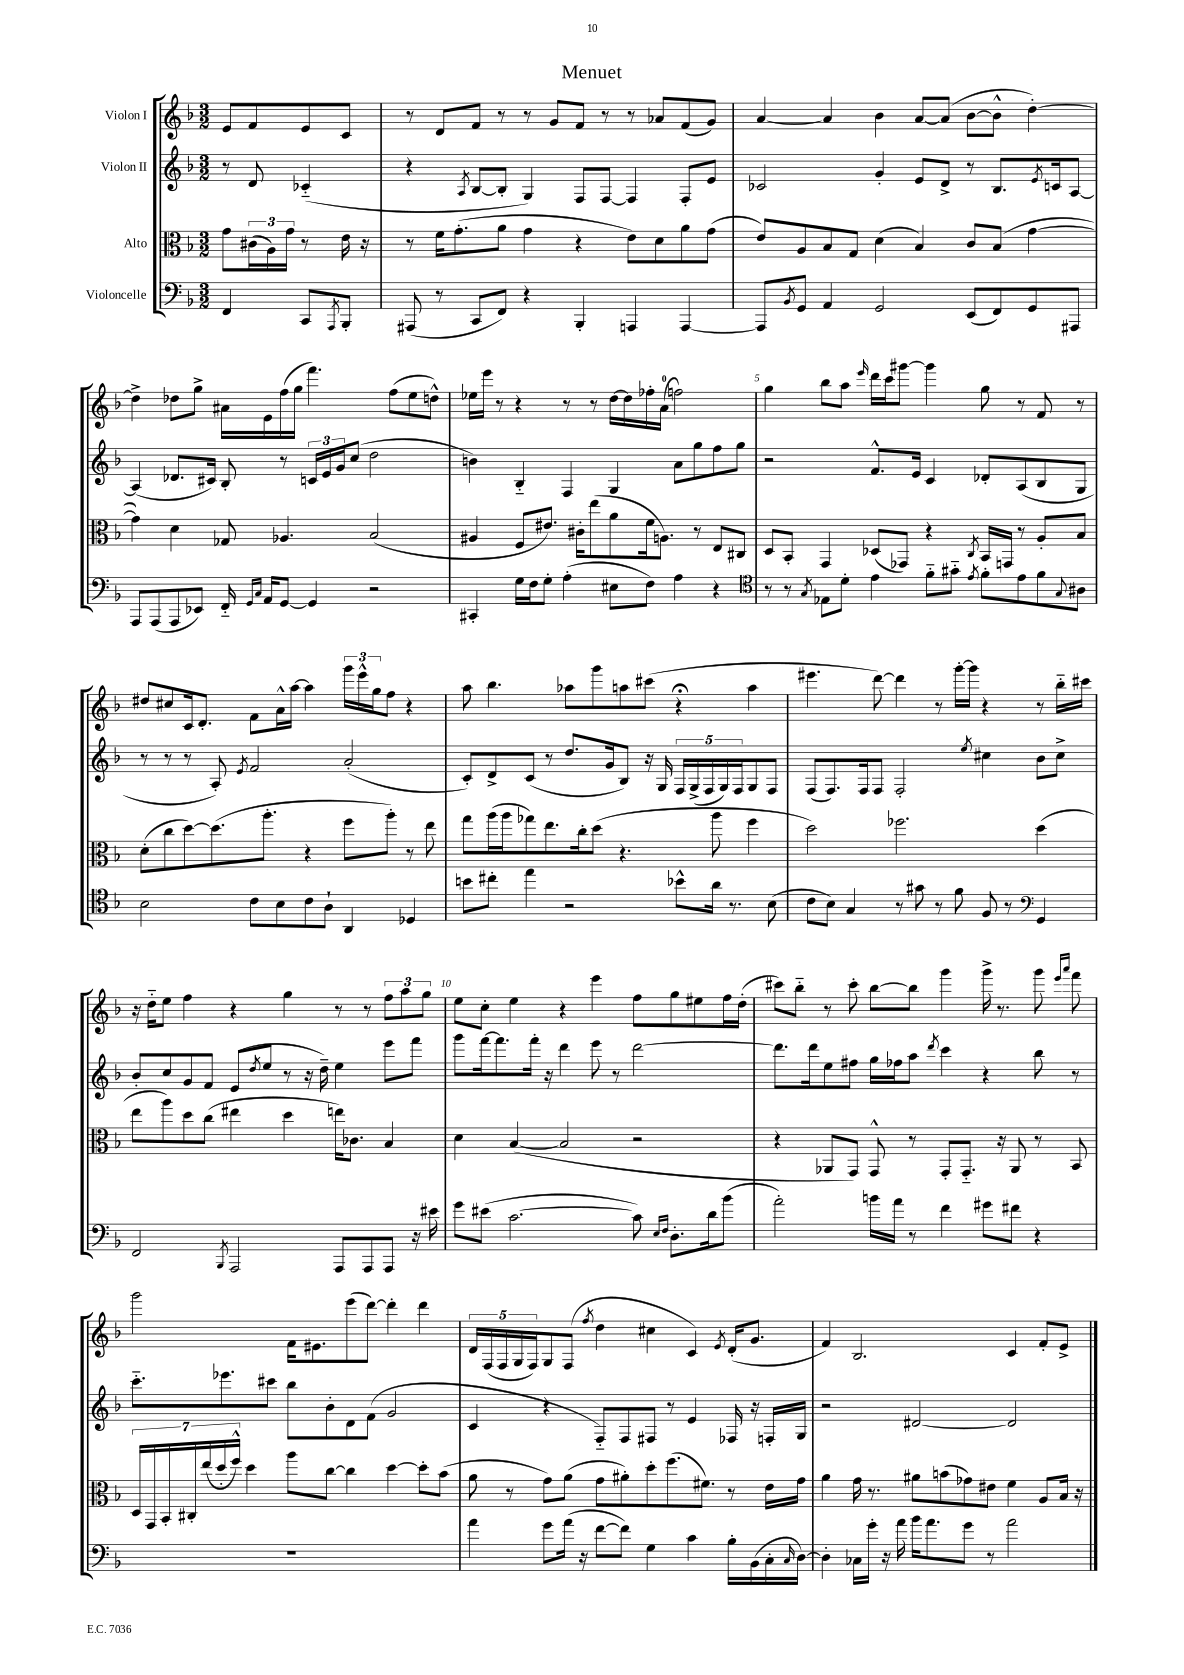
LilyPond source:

\header { title = "Menuet" }
<<
\new StaffGroup <<
\new Staff = "s0" \with { instrumentName = "Violon I" } {
    \clef treble \key f \major \numericTimeSignature \time 3/2 \partial 2
    e'8 f'8 e'8 c'8 |
    r8 d'8 f'8 r8 r8 g'8 f'8 r8 r8 aes'8 f'8( g'8) |
    a'4~ a'4 bes'4 a'8~ a'8( bes'8~ bes'8-^ d''4~-.) |
    d''4-> des''8 g''8-> ais'16 e'16 f''16( g''16 f'''4.) f''8( e''8 d''8-^) |
    ees''16 e'''16 r8 r4 r8 r8 d''16~ d''16 fes''16-. a'16-0( f''2) |
    g''4 bes''8 a''8 \grace { e'''16 } d'''16 c'''16 gis'''8~ gis'''4 g''8 r8 f'8 r8 |
    dis''8 cis''8 c'16 d'8.-. f'8 a'16-^ a''16~ a''4 \tuplet 3/2 { g'''16 e'''16-^ g''16 } f''8 r4 |
    a''8 bes''4. aes''8 g'''8 a''8 cis'''8( r4\fermata a''4 |
    eis'''4. d'''8~) d'''4 r8 g'''16~-. g'''16 r4 r8 bes''16-_ cis'''16 |
    r16 d''16-_ e''8 f''4 r4 g''4 r8 r8 \tuplet 3/2 { f''8 a''8 g''8 } |
    e''8 c''8-. e''4 r4 e'''4 f''8 g''8 eis''8 f''16 d''16-.( |
    cis'''8) bes''8-_ r8 cis'''8-. bes''8~ bes''8 g'''4 g'''16-> r8. g'''8 \grace { e'''16 a'''16 } f'''8 |
    g'''2 f'16 eis'8. e'''8( d'''8~) d'''4-. d'''4 |
    \tuplet 5/4 { d'16 f16( f16 g16 f16) } g8 f8( \acciaccatura { f''8 } d''4 cis''4 c'4) \acciaccatura { e'8 } d'16-.( g'8. |
    f'4) bes2. c'4 f'8-. e'8-> \bar "|." |
}
\new Staff = "s1" \with { instrumentName = "Violon II" } {
    \clef treble \key f \major \numericTimeSignature \time 3/2 \partial 2
    r8 d'8 ces'4-_( |
    r4 \acciaccatura { a8 } bes8~ bes8-. g4) f8 f8~ f4 f8-. e'8 |
    ces'2 g'4-. e'8 d'8-> r8 bes8. \acciaccatura { e'8 } c'16 a8~ |
    a4( des'8. cis'16) bes8-. r8 \tuplet 3/2 { c'16 e'16 g'16 } c''8( d''2 |
    b'4) bes4-_ f4 g4 a'8 g''8 f''8 g''8 |
    r2 f'8.-^ e'16 c'4 des'8-. a8( bes8 g8 |
    r8 r8 r8 a8-.) \acciaccatura { e'8 } f'2 a'2-.( |
    c'8-.) d'8-> c'8( r8 d''8. g'16 bes8) r16 g16 \tuplet 5/4 { f16 g16->( f16 g16) f16 } g8 f8 |
    f8( f8.) f16 f8 f2-. \acciaccatura { e''8 } cis''4 bes'8 cis''8-> |
    bes'8-. c''8 g'8 f'8 e'8( \acciaccatura { d''8 } e''8 r8 r16 d''16--) e''4 e'''8 f'''8 |
    g'''8 f'''16~ f'''8. f'''16-. r16 d'''4 e'''8 r8 d'''2~ |
    d'''8. d'''16 e''8 fis''8 g''16 fes''16 a''8 \acciaccatura { d'''8 } c'''4 r4 bes''8 r8 |
    c'''8.-_ ees'''8. cis'''8 bes''8 bes'8-. d'8 f'8( g'2 |
    c'4 r4 f8-_) f8 fis8 r8 e'4 fes16 r16 f16-. g16 |
    r2 dis'2~ dis'2 \bar "|." |
}
\new Staff = "s2" \with { instrumentName = "Alto" } {
    \clef alto \key f \major \numericTimeSignature \time 3/2 \partial 2
    g'8 \tuplet 3/2 { cis'16( a16) g'16 } r8 e'16 r16 |
    r8 f'16 g'8.-.( a'8 g'4 r4 e'8) d'8 a'8 g'8( |
    e'8) a8 bes8 g8 d'4( bes4) c'8 bes8( g'4~ |
    g'4) d'4 ges8 aes4. bes2( |
    ais4 f8 eis'8.) cis'16-. e''8( a'8 f'16 a8.) r8 e8 cis8 |
    d8 bes,8-. g,4 des8( ges,8) r4 \acciaccatura { c8 } bes,16 g,16 r8 a8-. bes8 |
    d'8-.( c''8 d''8~) d''8.( a''8.-. r4 f''8 a''8-.) r8 e''8 |
    g''8 a''16( a''16 ges''8) e''8. c''16-. d''8( r4. a''8 f''4 |
    d''2) fes''2. d''4( |
    e''8 a''8) d''8 c''8( eis''4 d''4 e''16) ces'8. bes4 |
    d'4 bes4~( bes2 r2 |
    r4 aes,8 g,8) g,8-^ r8 g,8-. g,8.-_ r16 aes,8 r8 bes,8 |
    \tuplet 7/4 { d16 g,16 bes,16-. cis16-. e''16( d''16-. f''16-^) } d''4 a''8 c''8~ c''4 d''4~ d''8-. bes'8( |
    a'8 r8 g'8) a'8( g'8 ais'8-.) d''8-. f''8.( fis'8.) r8 e'16 g'16 |
    a'4 g'16 r8. ais'8 b'8( ges'8) eis'8 f'4 a8 bes16 r16 \bar "|." |
}
\new Staff = "s3" \with { instrumentName = "Violoncelle" } {
    \clef bass \key f \major \numericTimeSignature \time 3/2 \partial 2
    f,4 c,8 \acciaccatura { a,,8 } bes,,8-. |
    ais,,8( r8 c,8 f,8) r4 bes,,4-. a,,4 a,,4~ |
    a,,8 \acciaccatura { bes,8 } g,8 a,4 g,2 e,8( f,8) g,8 ais,,8 |
    a,,8 a,,8( a,,8 ees,8) f,16-_ \grace { g,16 c16 } a,16 g,8~ g,4 r2 |
    cis,4-. g16 f16 g8-. a4-.( eis8 f8) a4 r4 |
    \clef tenor r8 r8 \acciaccatura { g8 } ees8 d'8-. e'4 f'8-_ gis'8-_ \acciaccatura { e'8 } f'8-. e'8 f'8 \appoggiatura { g8 } ais8 |
    bes2 c'8 bes8 c'8 a8-! a,4 des4 |
    b'8 cis''8-. e''4 r2 bes'8-^ a'16 r8. bes8( |
    c'8 bes8) g4 r8 gis'8 r8 f'8 f8 r8 \clef bass g,4 |
    f,2 \acciaccatura { bes,,8 } a,,2 a,,8 a,,8 a,,8 r16 eis'16 |
    g'8 eis'8( c'2.~ c'8) \grace { e16 f16 } d8.-. d'16 bes'8( |
    a'2-.) b'16 a'16 r8 f'4 gis'8 fis'8 r4 |
    R1. |
    a'4 g'8 a'16( r16 f'8~ f'8) g4 c'4 bes16-. bes,16( c16-. \grace { c16 } d16~) |
    d4-. ces16 g'16-. r16 a'16 bes'16 a'8. g'8 r8 a'2 \bar "|." |
}
>>
>>
\layout { \context { \Score \override BarNumber.break-visibility = ##(#f #t #t) barNumberVisibility = #(every-nth-bar-number-visible 5) } }
